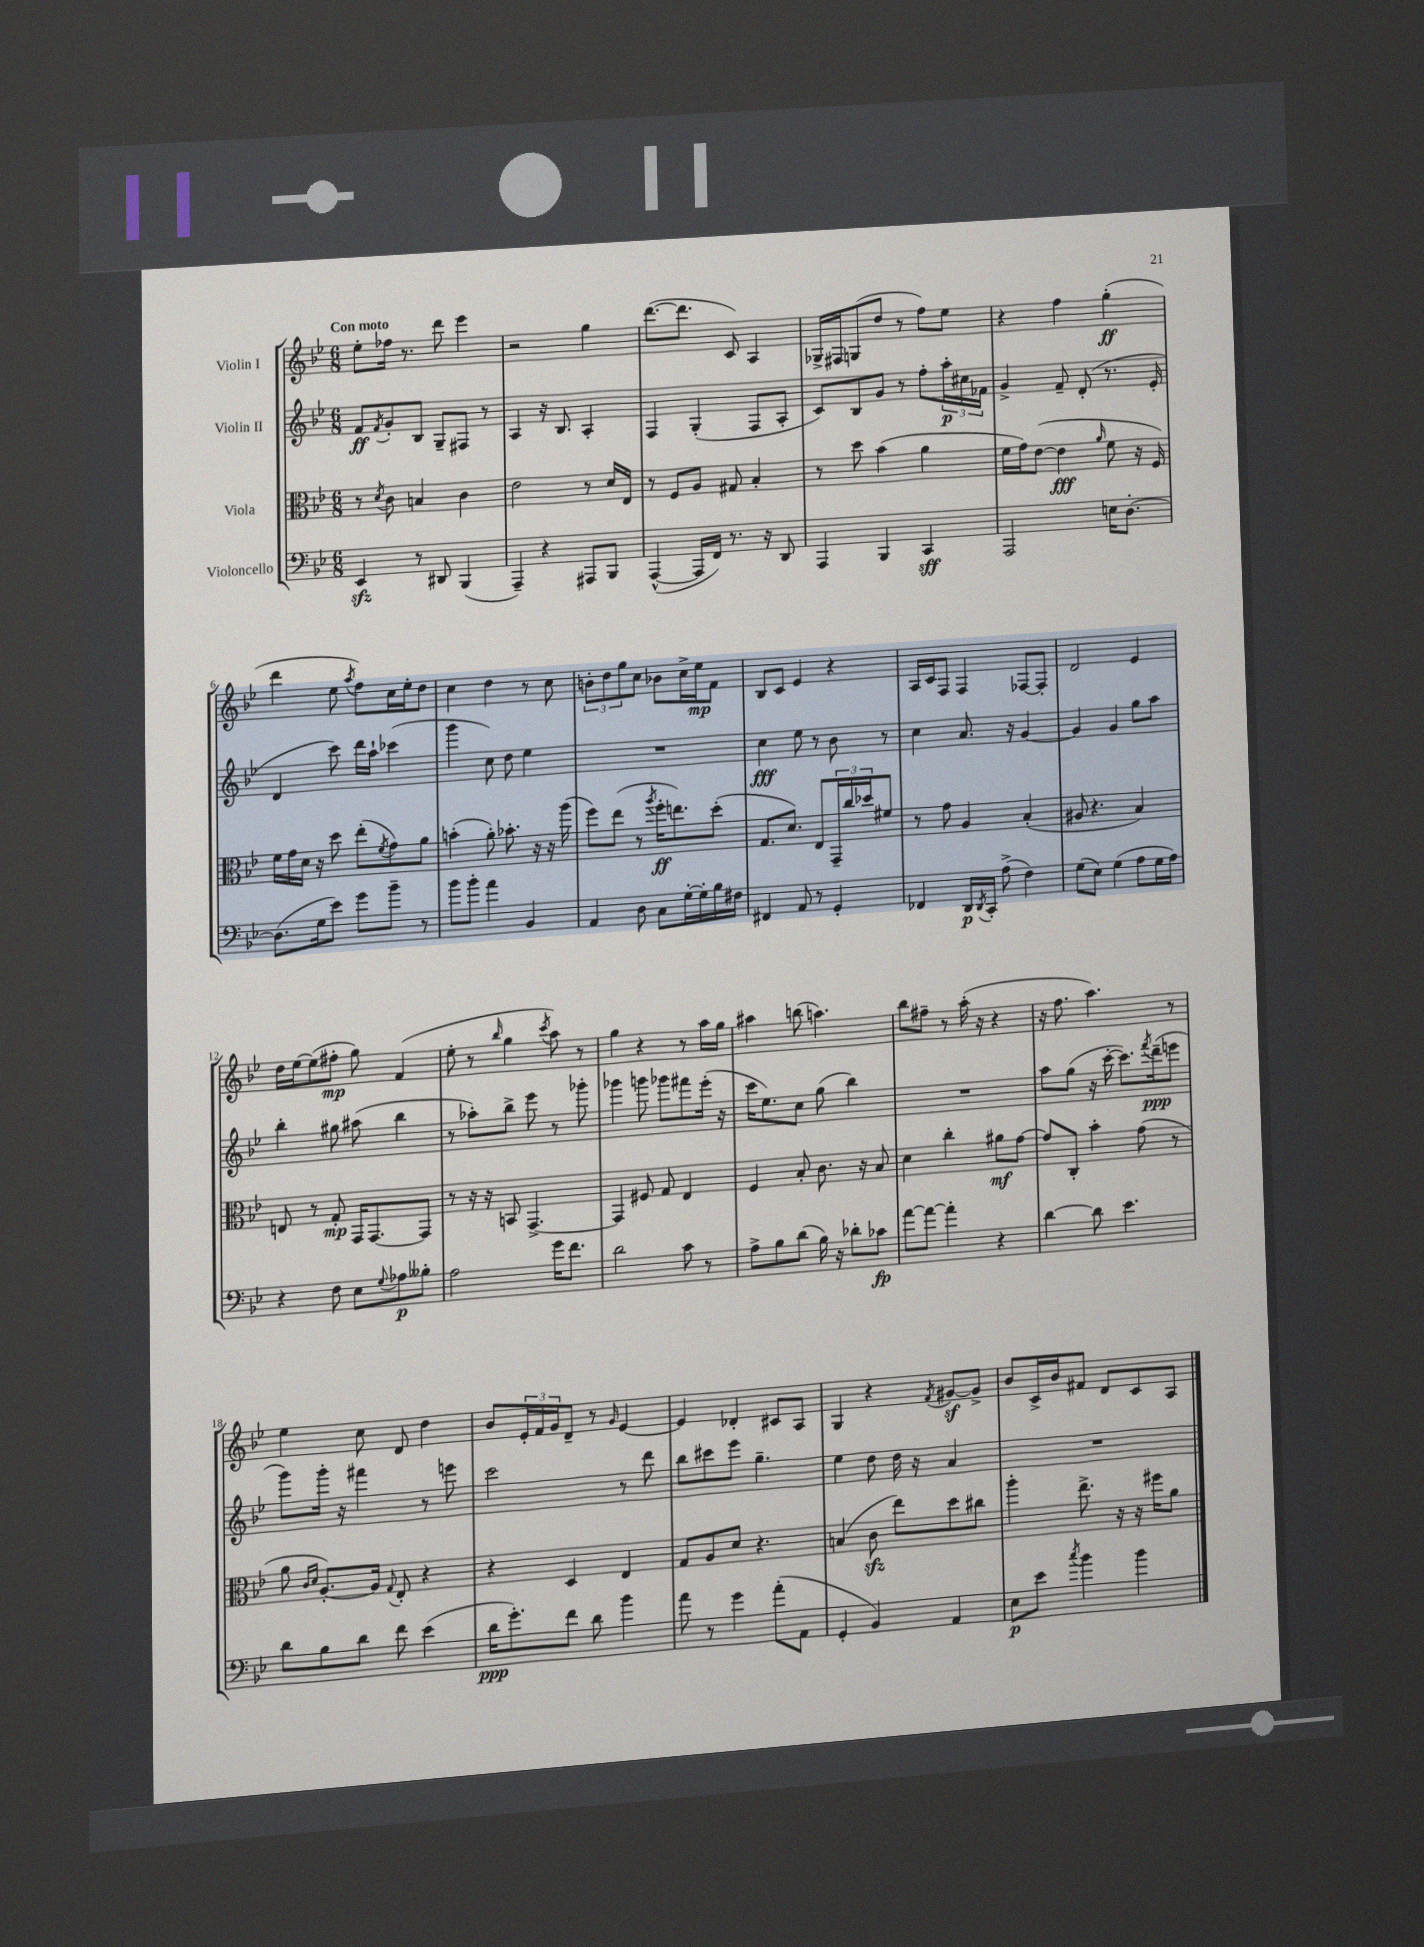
<<
\new StaffGroup <<
\new Staff = "s0" \with { instrumentName = "Violin I" } {
    \clef treble \key bes \major \numericTimeSignature \time 6/8 \tempo "Con moto"
    ees''8-. fes''16 r8. d'''8 ees'''4 |
    r2 g''4 |
    d'''8.~( d'''8. c'8) a4 |
    ges16-> fis16 g8( d''8 r8 f''8) ees''8 |
    r4 f''4 g''4-.\ff( |
    d'''4 ees''8 \acciaccatura { a''8 } f''8) c''16 ees''16-. d''8 |
    c''4 d''4 r8 c''8 |
    \tuplet 3/2 { b'8-. d''8 g''8 } c''8 bes'8 c''16-> ees''16\mp f'8 |
    bes8 c'8 ees'4 r4 |
    a16 c'16 f8 f4 fes8~ fes8-. |
    d'2 ees'4 |
    d''16 ees''16~ ees''8( fis''8-.\mp g''8) f'4( |
    ees''8-. r8 \grace { bes''16 } g''4 \acciaccatura { c'''8 } a''8) r8 |
    g''4 r4 r8 a''16 g''16 |
    ais''4 b''8( a''4.) |
    bes''8 fis''8-- r8 a''16-.( r16 r4 |
    r16 f''8. a''4.) r8 |
    ees''4 c''8 d'8 d''4 |
    bes'8 \tuplet 3/2 { ees'16-. f'16 g'16 } d'8-- r8 \grace { g'16 } ees'4~ |
    ees'4 des'4-. cis'8 a8 |
    g4 r4 \acciaccatura { f'8 } gis'8~\sf gis'8-> |
    bes'8 c'16-> bes'16 fis'8 d'8 c'8 a8 \bar "|." |
}
\new Staff = "s1" \with { instrumentName = "Violin II" } {
    \clef treble \key bes \major \numericTimeSignature \time 6/8
    f'8\ff \acciaccatura { f'8 } g'8-. bes8 g8-- fis8 r8 |
    a4 r16 bes8. a4-. |
    f4 g4-.( f8 a8-. |
    c'8) bes8 g'8 r8 f''8-. \tuplet 3/2 { a''16-.\p cis''16 fes'16 } |
    g'4-> f'8-- d'8-.( r8. ees'16-. |
    d'4 c'''8) d'''16 a''16-! ces'''4( |
    g'''4 c''8) d''8 ees''4 |
    R2. |
    c''4\fff ees''8 r8 bes'8 r8 |
    c''4 a'8. r16 g'4~ |
    g'4 g'4 g''8 a''8 |
    bes''4-. gis''8 ais''8( bes''4 |
    r8 aes''8-.) bes''8-> ees'''8 r8 ges'''8-. |
    ges'''4 g'''8 ges'''8 fis'''8 ees'''16-.( r16 |
    c'''16 ees''8.) c''8 g''8( bes''4) |
    R2. |
    a''8 g''8( r16 c'''16~-. c'''8.) \acciaccatura { f'''8 } d'''16--\ppp( e'''8 |
    g'''8) g'''16-. r16 fis'''4 r8 e'''8 |
    c'''2 r8 d'''8 |
    bes''8 cis'''8 ees'''8 g''4.-- |
    ees''4 d''8 d''16 r16 a'4 |
    R2. \bar "|." |
}
\new Staff = "s2" \with { instrumentName = "Viola" } {
    \clef alto \key bes \major \numericTimeSignature \time 6/8
    r8 \acciaccatura { d'8 } c'8 b4 c'4 |
    ees'2 r8 d'16 ees16 |
    r8 f8 a8 gis8 bes4-. |
    r8 d''8 bes'4( a'4 |
    f'16 g'16) ees'8~( ees'4\fff \grace { a'16 } f'8 r16 f16) |
    f'16 g'16 d'16 r16 d''8 ees''8-.( \acciaccatura { f'8 } g'8) a'8 |
    b'4-.( a'8-.) bes'8.-. r16 r16 a''16( |
    f''8) ees''8( r8 \acciaccatura { a''8 } f''16-.\ff e''8.) d''8-.( |
    g8. d'8.) ees8 \tuplet 3/2 { g,16-- c''16 des''16 } fis'8 |
    r8 g'8 a4 bes4-.( |
    ais8 r4. bes4) |
    e8 r8 g8-.\mp g,16 g,8.~ g,8 |
    r8 r16 r16 b,8 g,4.~-> |
    g,4 fis8 g8 ees4 |
    f4 bes8-. c'8. r16 bes8 |
    d'4 c''4-. ais'8\mf g'8~ |
    g'8 c8-. bes'4-. g'8( r8 |
    a'8 \grace { c'16 d'16 } a8.~-.) a16 \appoggiatura { g8 } ees8-. r4 |
    r4 d4 ees4 |
    g8 a8 d'8 r4. |
    b4( c'8\sfz ees''8) d''8 cis''8 |
    a''4-. ees''8.-> r16 r16 fis''16 a'8 \bar "|." |
}
\new Staff = "s3" \with { instrumentName = "Violoncello" } {
    \clef bass \key bes \major \numericTimeSignature \time 6/8
    ees,4\sfz r8 dis,8 bes,,4( |
    a,,4--) r4 ais,,8 bes,,8 |
    a,,4~-^( a,,16 f,16) r8. r16 d,8 |
    a,,4 bes,,4 c,4\sff |
    a,,2 e16 d8.~-. |
    d8.( g16 ees'8) g'8 bes'8-- r8 |
    bes'8 bes'8-. a'4 bes,4 |
    a,4 d8 c8 g16~-. g16-. bes16 fis16 |
    fis,4 a,8 r8 g,4-. |
    fes,4 d,16\p \acciaccatura { d,8 } c,16-. a8->( f4) |
    g8( ees8) g4( a8 g16 a16) |
    r4 f8 ees8 \appoggiatura { g8 } aes8\p beses8-. |
    a2 g'16 f'8. |
    d'2 c'8 r8 |
    a8-> bes8 d'8( bes16) r16 des'8-. ces'8\fp |
    a'8~ a'8~ a'4-. r4 |
    d'4~ d'8 ees'4. |
    d'8 bes8 d'8 f'8 ees'4( |
    d'16\ppp g'8.-.) f'8 d'8 bes'4 |
    a'8 r8 g'4 a'8-.( a,8 |
    g,4-. bes,4) a,4 |
    ees8\p ees'8 \acciaccatura { c''8 } bes'4 bes'4 \bar "|." |
}
>>
>>
